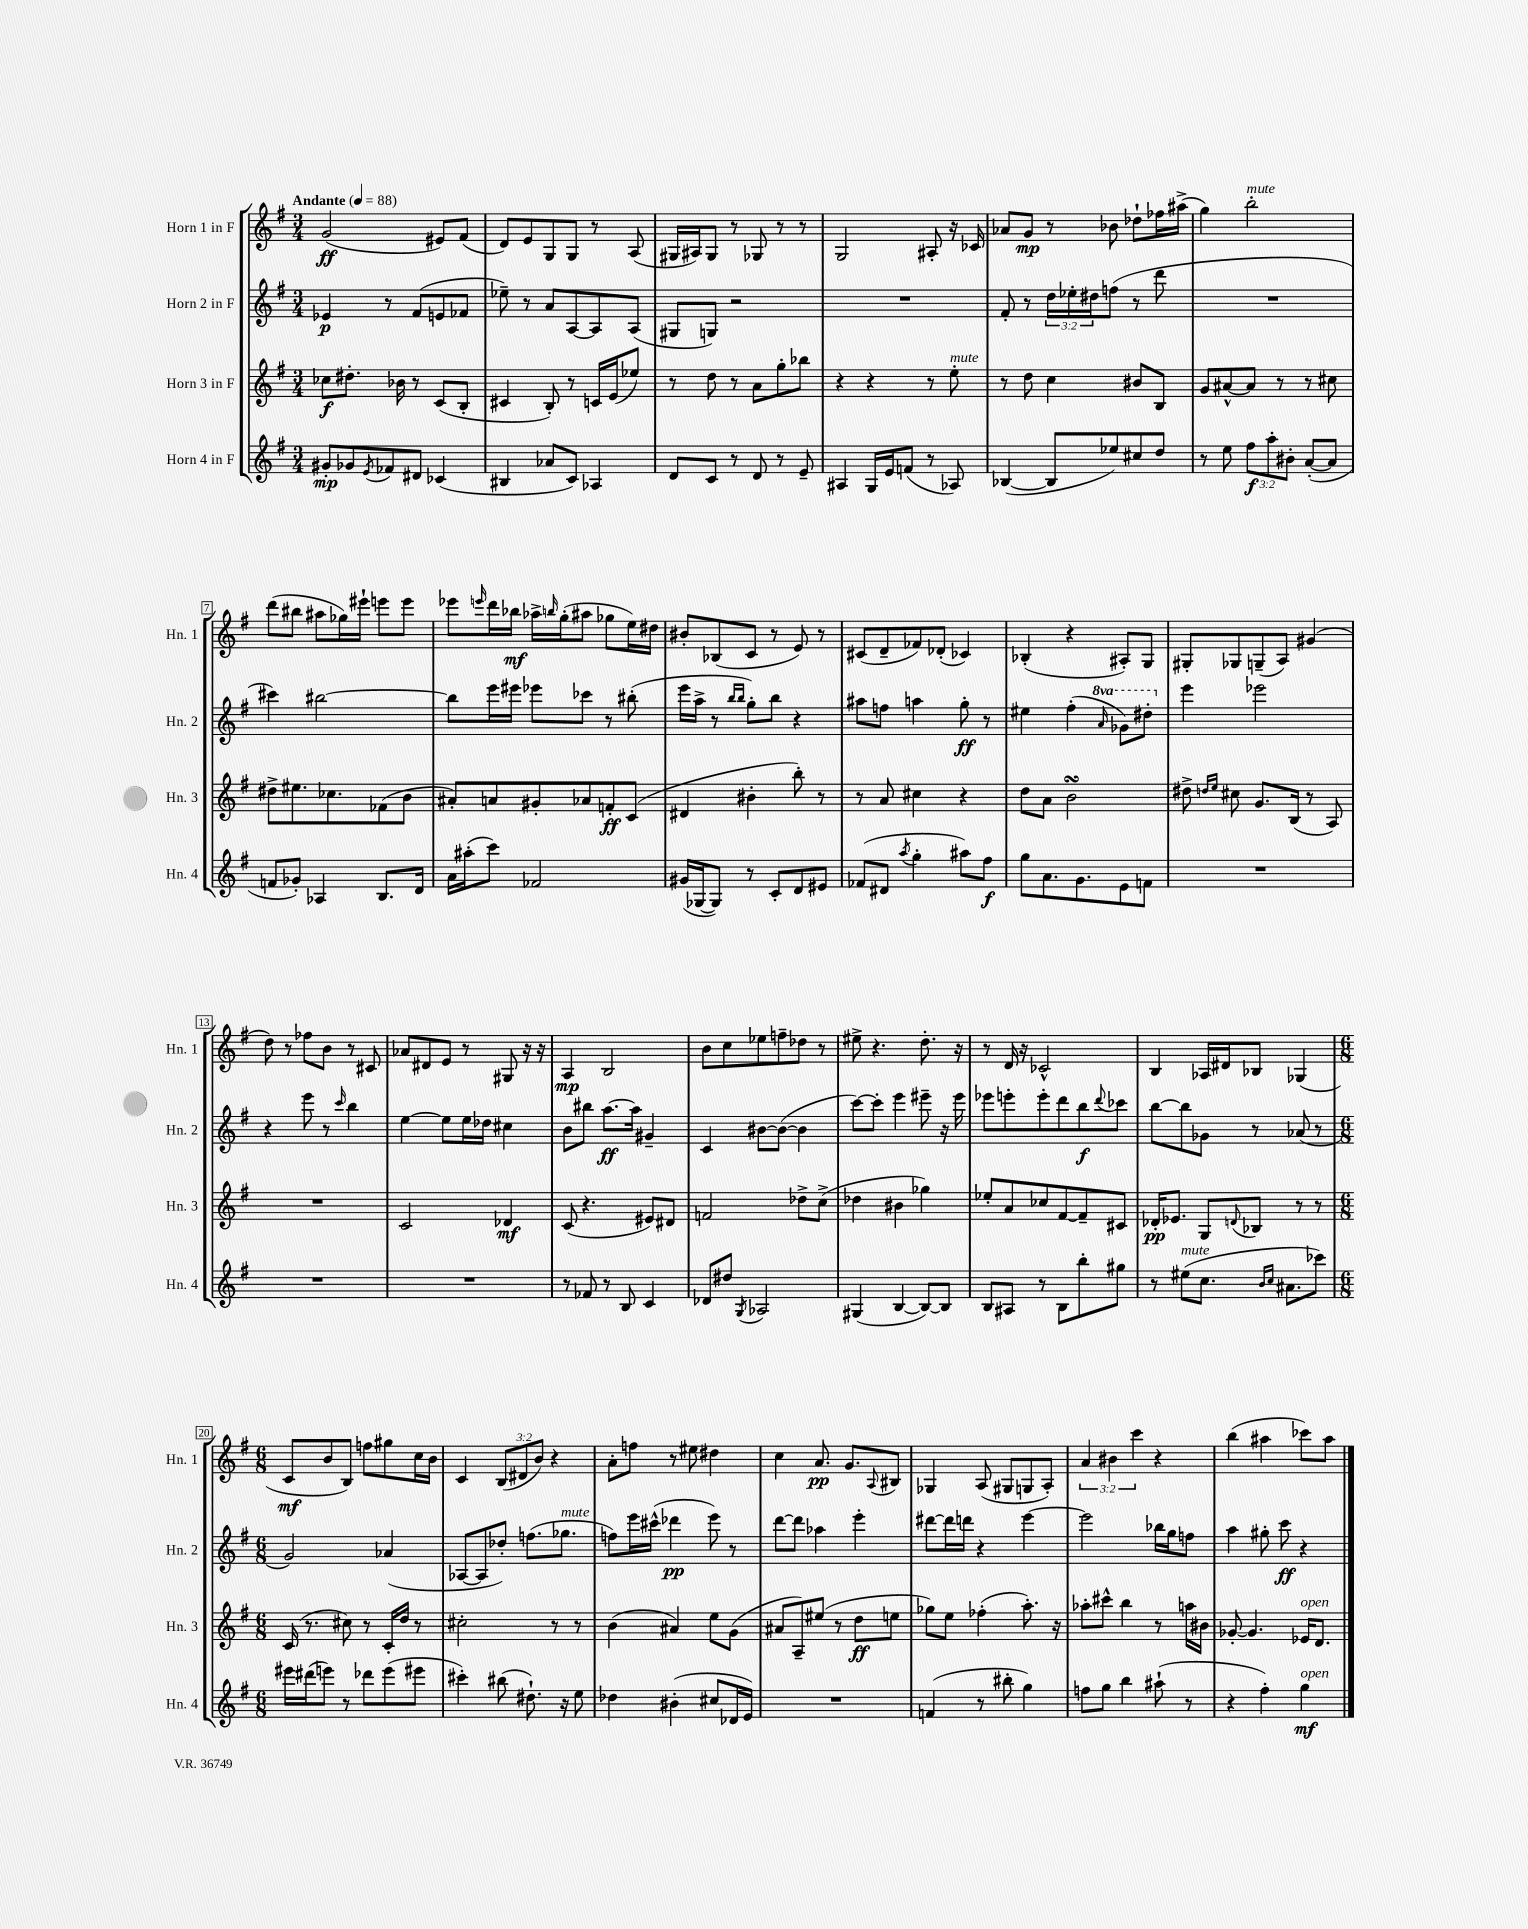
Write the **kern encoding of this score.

**kern	**kern	**kern	**kern
*staff4	*staff3	*staff2	*staff1
*clefG2	*clefG2	*clefG2	*clefG2
*k[f#]	*k[f#]	*k[f#]	*k[f#]
*M3/4	*M3/4	*M3/4	*M3/4
*MM88	*MM88	*MM88	*MM88
8g#'/L	8cc-\L	4e-/	(2g/
8g-/	8.dd#'\J	.	.
8qe/	.	.	.
8f-/	.	8r	.
.	16b-\	.	.
8d#/J	8r	(8f#/L	.
(4c-/	(8c/L	8e/	8e#/L)
.	8B'/J	8f-/J	(8f#/J
=	=	=	=
4B#/	4c#/	8ee-~\)	8d/L)
.	.	8r	8e/
8a-/L	8B'/)	8a/L	8G/
8c/J)	8r	[8A/	8G/J
4A-/	16c/LL	8A/]	8r
.	(16e/J	.	.
.	8ee-/J)	(8A/J	(8A/
=	=	=	=
8d/L	8r	8G#/L	16G#/LL
.	.	.	16A#/J)
8c/J	8dd\	8G/J)	8G#/J
8r	8r	2r	8r
8d/	8a\L	.	8G-/
8r	8gg'\	.	8r
8e~/	8bb-\J	.	8r
=	=	=	=
4A#/	4r	2.r	2G/
16G/LL	4r	.	.
16e/J	.	.	.
(8f/J	.	.	.
8r	8r	.	8A#'/
8A-/)	8ee'\	.	16r
.	.	.	16c-/
=	=	=	=
([4B-/	8r	8f#'/	8a-/L
.	8dd\	8r	8g/J
8B-/]L	4cc\	24dd\LL	8r
.	.	24ee-'\	.
.	.	24dd#\J	.
8ee-/)	.	(8ff\J	8b-\
8cc#/	8b#/L	8r	8dd-`\L
8dd/J	8B/J	8ddd\	16ff-\L
.	.	.	(16aa#^\JJ
=	=	=	=
8r	8g/L	2.r	4gg\)
8ee\	[8a#^^/	.	.
12ff#\L	8a#/]J	.	2bb'\
12aa'\	.	.	.
.	8r	.	.
12b#'\J	.	.	.
([8a'/L	8r	.	.
8a/]J	8cc#\	.	.
=	=	=	=
8f/L	8dd#^\L	4ccc#\)	(8ddd\L
8g-'/J)	8.ee#\	.	8bb#\J
4A-/	.	[2bb#\	8aa#\L
.	8.cc-\	.	.
.	.	.	16gg-\L)
.	.	.	16eee#`\JJ
8.B/L	(8f-\	.	8eee\L
.	8b\J	.	8eee\J
16d/Jk	.	.	.
=	=	=	=
16a\LL	8a#'/L)	8bb#\]L	8eee-\L
(16aa#'\J	.	.	.
.	.	.	16qqeee/
8ccc\J)	8a/	16eee\L	16ddd\L
.	.	16eee#\JJ	16bb-\JJ
2f-/	8g#'/	8eee-\L	16aa-^\LL
.	.	.	16qqbb/
.	.	.	(16gg'\J
.	8a-/	8ccc-\J	8aa#\J
.	8f'/	8r	8gg-\L
.	(8c/J	(8bb#'\	16ee\L)
.	.	.	16dd#\JJ
=	=	=	=
(16g#/LL	4d#/	16eee\LL	8b#'/L
[16G-/J	.	16aa^\JJ	.
8G-/]J)	.	8r	(8B-/
.	.	16qqbb/LL	.
.	.	16qqbb/JJ	.
8r	4b#'\	8gg'\L)	8c/J
8c'/L	.	8bb\J	8r
8d/	8bb'\)	4r	8e/)
8e#/J	8r	.	8r
=	=	=	=
(8f-/L	8r	8aa#\L	(8c#/L
8d#/J	8a/	8ff\J	8d~/
8qaa/	.	.	.
4gg'\	4cc#\	4aa\	8f-/)
.	.	.	(8d-'/J
8aa#\L)	4r	8gg'\	4c-/)
8ff#\J	.	8r	.
=	=	=	=
8gg\L	8dd\L	4ee#\	(4B-'/
8.a\	8a\J	.	.
.	2b\	(4ff#'\	4r
8.g\	.	.	.
.	.	16qqaa/	.
8e\	.	8gg-\L)	8A#'/L)
8f\J	.	8ddd#'\J	8G/J
=	=	=	=
2.r	8dd#^\	4eee\	8G#'/L
.	16qqdd/LL	.	.
.	16qqee/JJ	.	.
.	8cc#\	.	8G-/
.	8.g/L	2eee-\	(8G~/
.	.	.	8A/J)
.	(16B/Jk	.	.
.	8r	.	(4g#/
.	8A/)	.	.
=	=	=	=
2.r	2.r	4r	8dd\)
.	.	.	8r
.	.	8eee\	8ff-\L
.	.	8r	8b\J
.	.	16qqccc/	.
.	.	4bb\	8r
.	.	.	8c#/
=	=	=	=
2.r	2c/	[4ee\	8a-/L
.	.	.	8d#/
.	.	8ee\]L	8e/J
.	.	16ee\L	8r
.	.	16dd-\JJ	.
.	4d-/	4cc#\	8G#/
.	.	.	16r
.	.	.	16r
=	=	=	=
8r	(8c/	8b\L	4A/
8f-/	4.r	8bb#\J	.
8r	.	[8.aa\L	2B/
8B/	.	.	.
.	.	16aa\]Jk	.
4c/	8e#/L)	4g#~/	.
.	8d#/J	.	.
=	=	=	=
8d-/L	2f/	4c/	8b\L
8dd#/J	.	.	8cc\
8qG/	.	.	.
2A-/	.	[8b#\L	8ee-\
.	.	(8b#\_J	8ff~\
.	8dd-^\L	4b#\]	8dd-\J
.	(8cc^\J	.	8r
=	=	=	=
(4G#/	4dd-\	[8ccc\L)	8ee#^\
.	.	8ccc'\]J	4.r
[4B/	4b#\	4eee\	.
8B/_L)	4gg-\)	8eee#~\	8.dd'\
8B/]J	.	16r	.
.	.	16eee#\	16r
=	=	=	=
8B/L	8ee-'/L	8eee-\L	8r
8A#/J	8a/	8eee'\	16d/
.	.	.	16r
8r	8cc-/	8eee'\	2c-^^/
8B\L	[8f#/	8ddd\	.
8bb'\	8f#~/]	8bb\	.
.	.	8qqddd/	.
8gg#\J	8c#/J	8ccc-\J	.
=	=	=	=
8r	16d-'/LK	[8bb\L	4B/
.	8.e-/J	.	.
(8ee#\L	.	8bb\]	.
8.cc\J	8G/L	8g-\J	16A-/LL
.	.	.	16d#/J
.	8qqd/	.	.
.	8B-/J	8r	8B-/J
16qqb/LL	.	.	.
16qqcc/JJ	.	.	.
8.a#\L	.	.	.
.	8r	(8a-/	(4G-/
8ccc-\J)	8r	8r	.
=	=	=	=
*M6/8	*M6/8	*M6/8	*M6/8
16eee#\LL	(16c/	2g/)	8c/L
(16ddd#\J	8.r	.	.
8eee\J)	.	.	8b/
8r	8cc#\)	.	8B/J)
8ddd-\L	8r	.	8ff\L
(8eee\	16c'/LL	(4a-/	8gg#\
.	16dd/JJ	.	.
8eee#\J	8r	.	16cc\L
.	.	.	16b\JJ
=	=	=	=
4ccc#'\)	2cc#'\	[8A-/L	4c/
.	.	8A-/]	.
(8bb#\	.	8dd-'/J)	(12B/L
.	.	.	12d#/
8.dd#`\)	.	(8.ff\L	.
.	.	.	12b/J)
.	8r	.	4r
16r	.	8.gg-\J	.
8ee\	8r	.	.
=	=	=	=
4dd-\	(4b\	8ff\L)	8a'\L
.	.	16eee\L	8ff\J
.	.	(16ccc#^^\JJ	.
(4b#'\	4a#/)	4ddd-\	8r
.	.	.	8ee#\
8cc#/L	8ee\L	8eee\)	4dd#\
16d-/L	(8g\J	8r	.
16e/JJ)	.	.	.
=	=	=	=
2.r	8a#/L	[8ddd\L	4cc\
.	8A~/)	8ddd\]J	.
.	(8ee#/J	4aa-\	8.a/
.	8r	.	.
.	.	.	8.g/L
.	8dd\L	4eee'\	.
.	.	.	8qqA/
.	8ee\J	.	8B#/J
=	=	=	=
(4f/	8gg-\L)	[8ddd#\L	4G-/
.	8ee\J	16ddd#\]L	.
.	.	16ddd\JJ	.
8r	(4ff-'\	4r	(8A/
8bb#'\	.	.	8G#/L
4gg\)	8.aa'\)	[4eee\	8G/
.	.	.	8A'/J)
.	16r	.	.
=	=	=	=
8ff\L	8aa-'\L	2eee\]	6a/
8gg\J	8ccc#^^\J	.	.
.	.	.	6b#\
4bb\	4bb\	.	.
.	.	.	6ccc\
(8aa#`\	8r	16bb-\LL	4r
.	.	16gg\J	.
8r	16aa\LL	8ff\J	.
.	16b#\JJ	.	.
=	=	=	=
4r	[8g-'/	4aa\	(4bb\
.	4.g-/]	.	.
4ff#'\)	.	8gg#'\	4aa#\
.	.	8ccc\	.
4gg\	16e-/LK	4r	8ccc-\L)
.	8.d/J	.	.
.	.	.	8aa#\J
==	==	==	==
*-	*-	*-	*-
